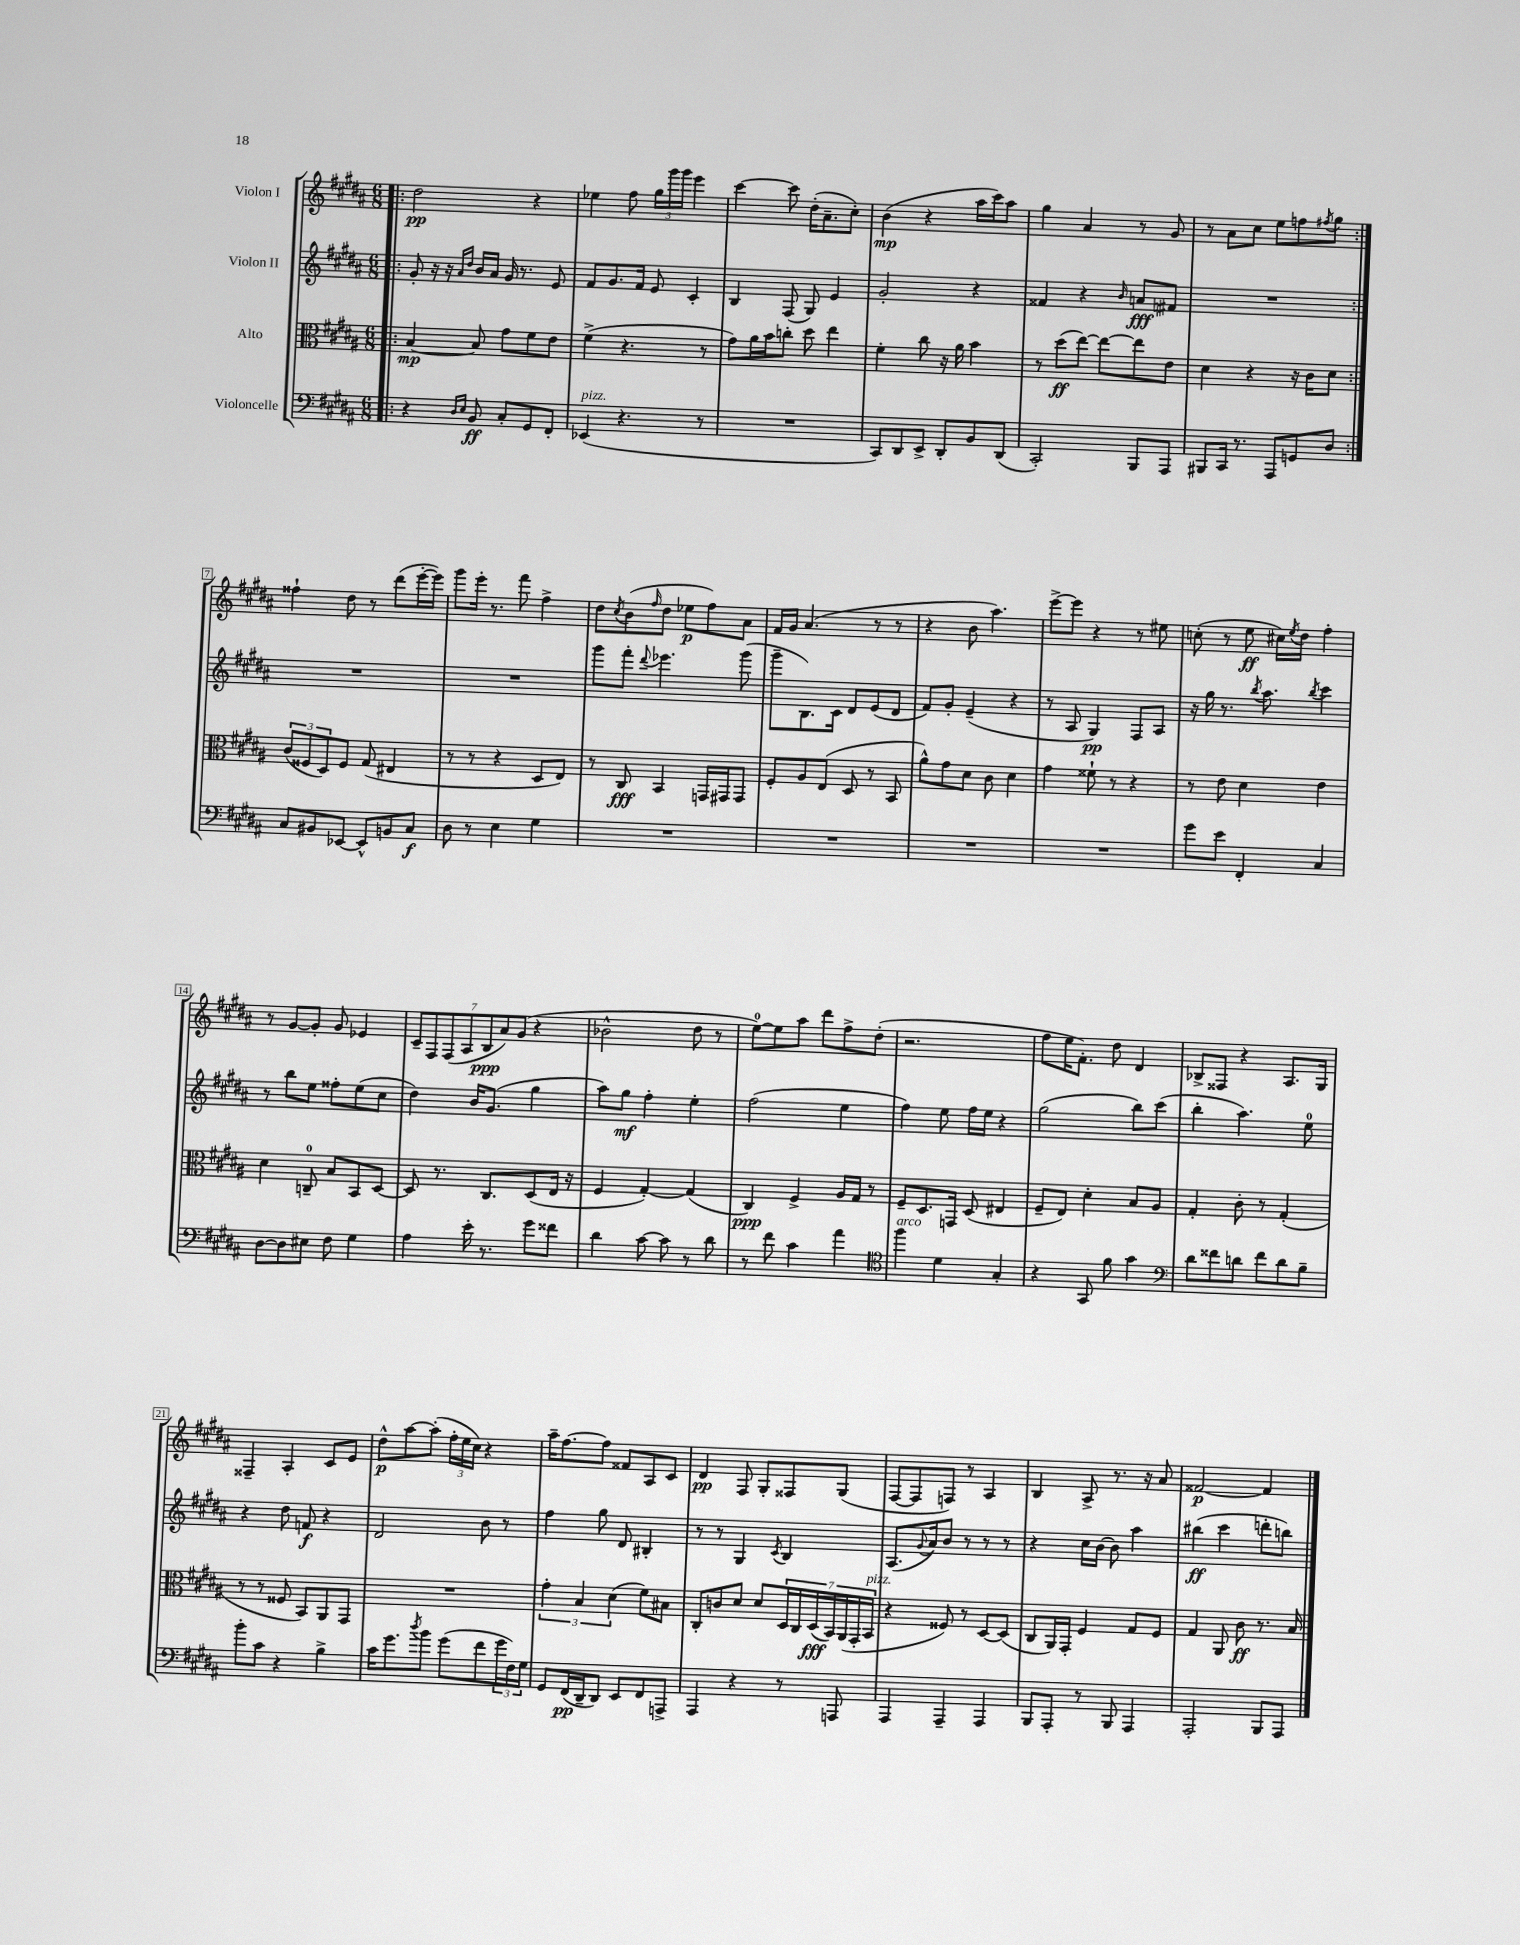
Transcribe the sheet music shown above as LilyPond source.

<<
\new StaffGroup <<
\new Staff = "s0" \with { instrumentName = "Violon I" } {
    \clef treble \key b \major \numericTimeSignature \time 6/8
    \repeat volta 2 { \bar ".|:" dis''2\pp r4 |
    ees''4 fis''8 \tuplet 3/2 { gis''16 gis'''16 gis'''16 } e'''4 |
    cis'''4~ cis'''8 dis''16-.( ais'8.-- cis''8-.) |
    b'4\mp( r4 ais''16 cis'''16) ais''8 |
    gis''4 ais'4 r8 gis'8 |
    r8 ais'8 cis''8 e''8 f''8 \acciaccatura { fis''8 } gis''8 | }
    fisis''4-! dis''8 r8 dis'''8( e'''16~-. e'''16) |
    gis'''8 e'''16-. r8. fis'''8 fis''4-> |
    dis''8 \acciaccatura { cis''8 } b'8( \grace { fis''16 } dis''8 ees''8\p fis''8) ais'8 |
    fis'16 gis'16 ais'4.( r8 r8 |
    r4 b'8 ais''4.) |
    e'''8~-> e'''8 r4 r8 eis''8 |
    c''8-.( r8 e''8\ff cis''16) \acciaccatura { e''8 } dis''16 fis''4-. |
    r8 gis'8~ gis'8-. gis'8 ees'4 |
    \tuplet 7/4 { cis'8-- fis8 fis8( ais8 b8\ppp ais'8) gis'8( } r4 |
    bes'2-^ dis''8 r8 |
    e''8-0~) e''8 ais''8 dis'''8 fis''8-> dis''8-.( |
    r2. |
    fis''8 e''16 fis'8.-.) dis''8 dis'4 |
    bes8-> fisis8 r4 ais8. gis16 |
    fisis4-- ais4-. cis'8 e'8 |
    dis''8-^\p ais''8~ ais''8-.( \tuplet 3/2 { fis''16-. e''16 cis''16) } r4 |
    ais''16-- fis''8.~ fis''8 fisis'8 ais8 cis'8 |
    dis'4\pp fis8 gis8-. fisis8 gis8( |
    fis8~ fis8 f8) r8 ais4 |
    b4 ais8-> r8. r16 ais'8 |
    fisis'2~\p fisis'4 \bar "|." |
}
\new Staff = "s1" \with { instrumentName = "Violon II" } {
    \clef treble \key b \major \numericTimeSignature \time 6/8
    \repeat volta 2 { \bar ".|:" gis'8-. r16 r16 \grace { ais'16 dis''16 } b'16 ais'16 gis'16 r8. e'8 |
    fis'8 gis'8. fis'16 e'8 cis'4-. |
    b4 fis8( gis8) e'4 |
    gis'2-. r4 |
    fisis'4 r4 \grace { b'16 } a'8\fff fis'8 |
    R2. | }
    R2. |
    R2. |
    gis'''8 fis'''8-. \appoggiatura { dis'''8 } ees'''4. gis'''8( |
    gis'''8-- b8.) cis'16 dis'8 e'8( dis'8 |
    fis'8) gis'8-. e'4--( r4 |
    r8 ais8 gis4\pp) fis8 ais8 |
    r16 gis''16 r8. \acciaccatura { b''8 } ais''8. \acciaccatura { b''8 } cis'''4 |
    r8 b''8 e''8 fisis''8-. e''8( cis''8 |
    dis''4) b'16 gis'8.( gis''4 |
    ais''8) gis''8\mf fis''4-. e''4-. |
    fis''2( e''4 |
    fis''4) e''8 fis''16 e''16 r4 |
    gis''2( b''8) cis'''8( |
    b''4-. ais''4.) e''8-0 |
    r4 dis''8 f'8\f r4 |
    dis'2 b'8 r8 |
    fis''4 gis''8 dis'8 bis4-. |
    r8 r8 gis4 \acciaccatura { cis'8 } b4 |
    ais8.( \appoggiatura { gis'8 } ais'16) b'8 r8 r8 r8 |
    r4 cis''16 b'16~ b'8 ais''4 |
    bis''4\ff( cis'''4 d'''8-. b''8) \bar "|." |
}
\new Staff = "s2" \with { instrumentName = "Alto" } {
    \clef alto \key b \major \numericTimeSignature \time 6/8
    \repeat volta 2 { \bar ".|:" b4~\mp b8 gis'8 fis'8 e'8 |
    fis'4->( r4. r8 |
    gis'8) ais'16 b'16 c''8-. dis''8 e''4 |
    fis'4-. cis''8 r16 ais'16 b'4 |
    r8 dis''8\ff( e''8~) e''8~ e''8 e'8 |
    dis'4 r4 r16 cis'16 dis'8 | }
    \tuplet 3/2 { cis'8( fisis8 dis8) } fisis8 gis8( eis4 |
    r8 r8 r4 dis8 e8) |
    r8 cis8\fff b,4 g,16 gis,16 gis,8 |
    fis8-. ais8 e8( dis8 r8 b,8 |
    ais'8-^) gis'8 dis'8 cis'8 dis'4 |
    gis'4 fisis'8-! r8 r4 |
    r8 e'8 dis'4 e'4 |
    dis'4 c8-0-- b8 b,8 dis8~ |
    dis8 r8. cis8. dis8( e16 r16 |
    fis4 gis4~-.) gis4( |
    cis4\ppp) fis4-> ais16 gis16 r8 |
    fis8-- dis8. g,16 dis8( eis4 |
    fis8-- e8) dis'4-. b8 ais8 |
    gis4-. cis'8-. r8 gis4-.( |
    r8 r8 fisis8 b,8) ais,8 gis,8 |
    R2. |
    \tuplet 3/2 { gis'4-. b4 dis'4( } fis'8) bis8 |
    cis8-. c'8 dis'8 dis'8 \tuplet 7/4 { dis16 cis16 dis16\fff( b,16) ais,16( gis,16-. b,16^\markup { \italic "pizz." } } |
    r4 fisis8) r8 dis8~ dis8( |
    cis8 ais,16) gis,16-. fis4 gis8 fis8 |
    gis4 ais,8 cis'8\ff r8. b16 \bar "|." |
}
\new Staff = "s3" \with { instrumentName = "Violoncelle" } {
    \clef bass \key b \major \numericTimeSignature \time 6/8
    \repeat volta 2 { \bar ".|:" r4 \grace { dis16 e16 } b,8\ff cis8-. gis,8 fis,8-. |
    ees,4^\markup { \italic "pizz." }( r4. r8 |
    R2. |
    cis,8) dis,8 e,8-> dis,8-. b,8 dis,8( |
    cis,2-.) b,,8 ais,,8 |
    bis,,8 cis,16 r8. ais,,8 g,8 dis8 | }
    cis8 bis,8 ees,8~ ees,8-^ b,8 cis8\f |
    dis8 r8 e4 gis4 |
    R2. |
    R2. |
    R2. |
    R2. |
    gis'8 e'8 fis,4-. cis4 |
    dis8~ dis8 eis8 fis8 gis4 |
    ais4 e'16-. r8. gis'8 fisis'8 |
    dis'4 cis'8~ cis'8 r8 dis'8 |
    r8 fis'8 cis'4 ais'4 |
    \clef tenor fis''4^\markup { \italic "arco" } dis'4 gis4-. |
    r4 gis,8 fis'8 gis'4 |
    \clef bass dis'8 fisis'8 d'8 fisis'8 d'8 b8-- |
    b'8-. cis'8 r4 b4-> |
    cis'16 gis'8. \acciaccatura { dis''8 } b'8 gis'8( fis'8 \tuplet 3/2 { gis'16 fis16) gis16 } |
    gis,8 fis,16\pp( dis,16-- dis,8) e,8 fis,8 a,,8-> |
    ais,,4 r4 r8 a,,8 |
    ais,,4 ais,,4-- ais,,4 |
    b,,8 ais,,8-. r8 b,,8 ais,,4 |
    ais,,2-. b,,8 ais,,8 \bar "|." |
}
>>
>>
\layout { \context { \Score \override BarNumber.stencil = #(make-stencil-boxer 0.1 0.3 ly:text-interface::print) } }
